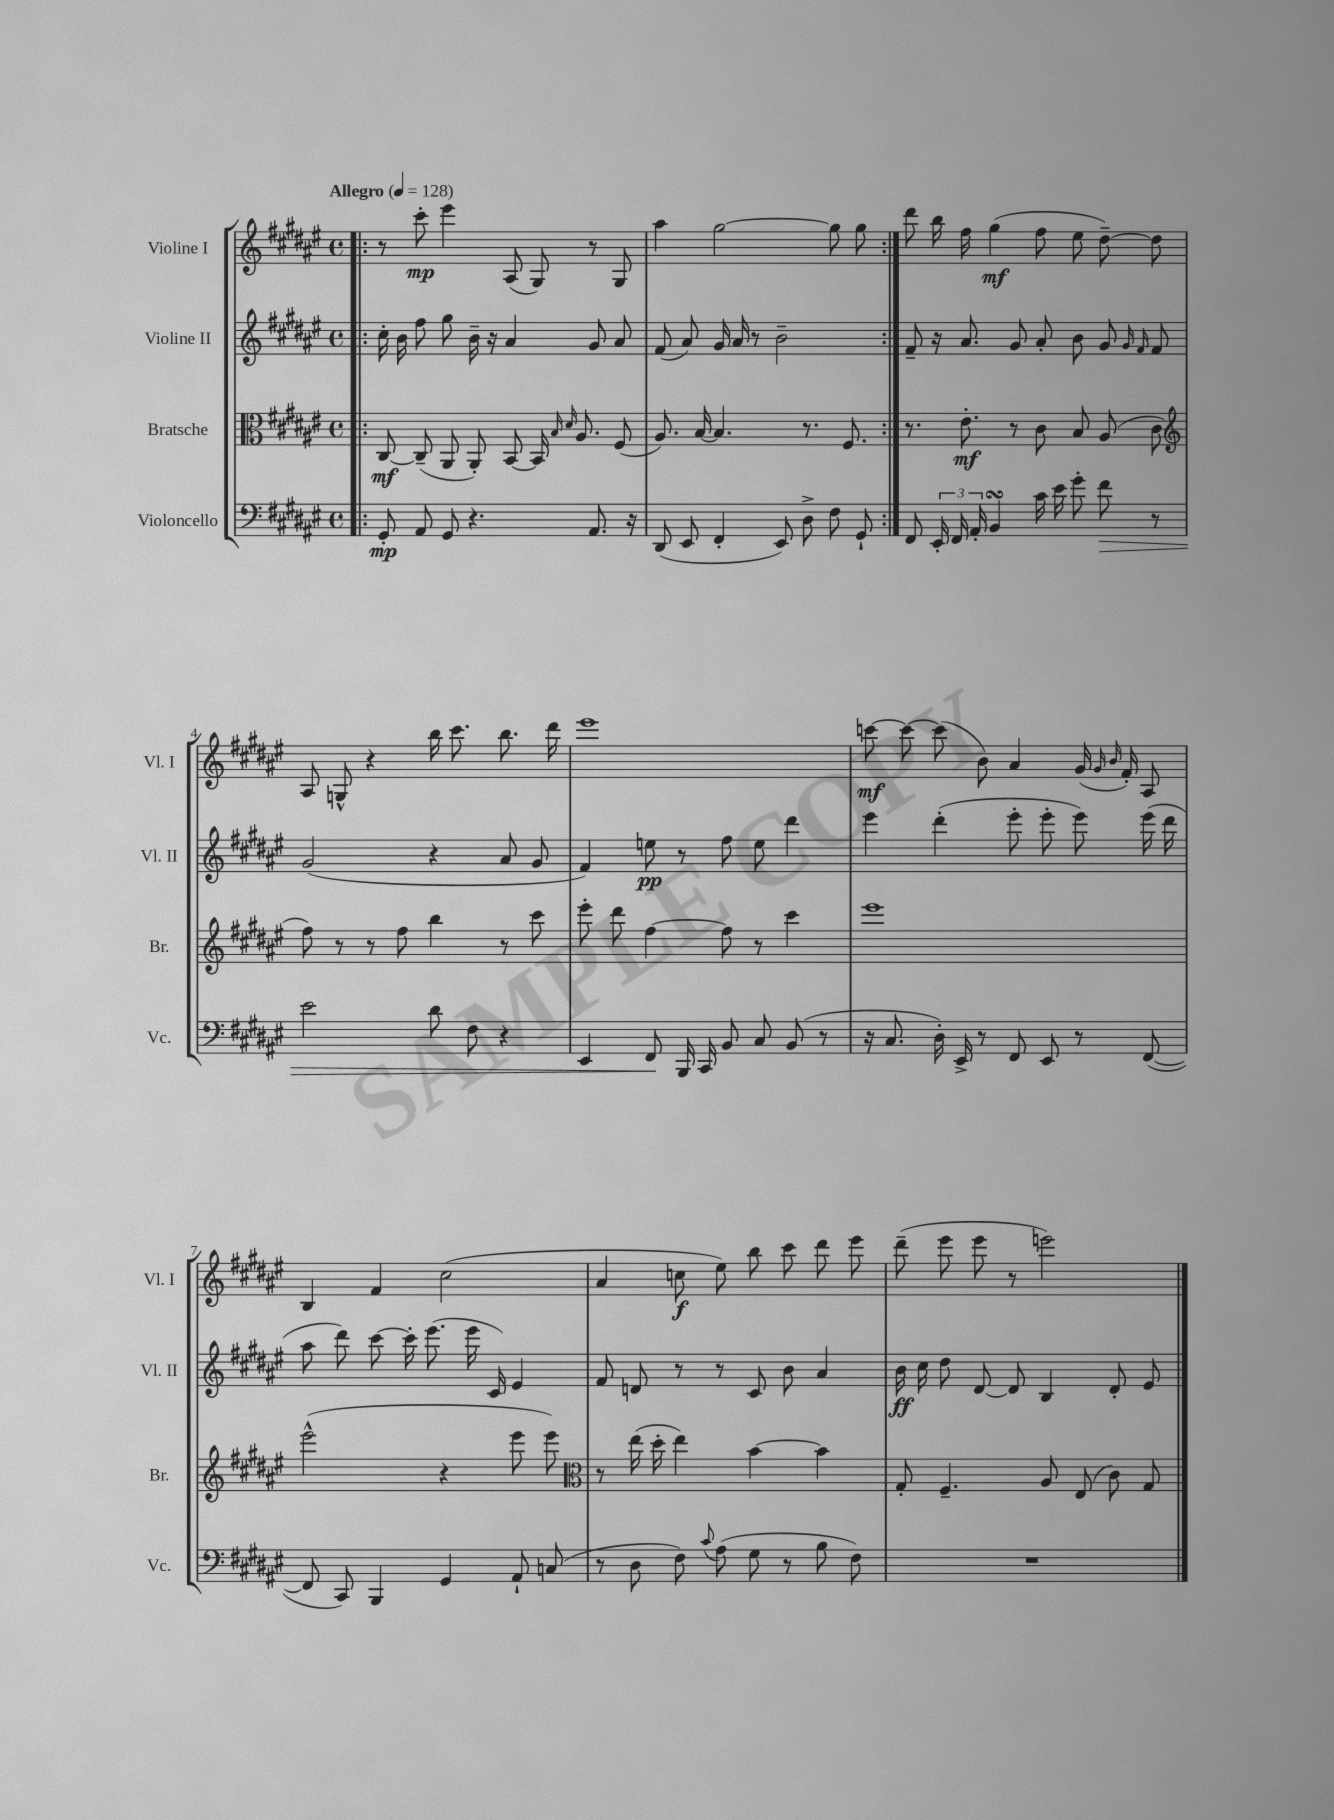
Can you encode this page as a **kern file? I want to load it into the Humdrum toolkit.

**kern	**kern	**kern	**kern
*staff4	*staff3	*staff2	*staff1
*clefF4	*clefC3	*clefG2	*clefG2
*k[f#c#g#d#a#e#]	*k[f#c#g#d#a#e#]	*k[f#c#g#d#a#e#]	*k[f#c#g#d#a#e#]
*M4/4	*M4/4	*M4/4	*M4/4
*met(c)	*met(c)	*met(c)	*met(c)
*MM128	*MM128	*MM128	*MM128
=!|:	=!|:	=!|:	=!|:
8GG#'	[8C#	16cc#'	8r
.	.	16b	.
8AA#	(8C#~]	8ff#	8ccc#'
8GG#	8AA#	8gg#	4eee#
4.r	8AA#')	16b~	.
.	.	16r	.
.	[8BB	4a#	(8A#
.	16BB]	.	8G#)
.	16qqB	.	.
.	16qqd#	.	.
.	8.A#	.	.
8.AA#	.	8g#	8r
.	(8F#	8a#	8G#
16r	.	.	.
=	=	=	=
(8DD#	8.A#)	(8f#	4aa#
8EE#	.	8a#)	.
.	[16B	.	.
4FF#'	4.B]	16g#	[2gg#
.	.	16a#	.
.	.	8r	.
8EE#)	.	2b~	.
8D#^	8.r	.	.
8F#	.	.	8gg#]
.	8.F#	.	.
8GG#`	.	.	8gg#
=:|!	=:|!	=:|!	=:|!
8FF#	8.r	8f#~	8ddd#
24EE#'	.	16r	16bb
24FF#	.	.	.
.	8.e#'	8.a#	16ff#
24AA#'	.	.	.
4BB	.	.	(4gg#
.	8r	8g#	.
16c#	8c#	8a#'	8ff#
16e#	.	.	.
8g#'	8B	8b	8ee#
8f#	(8A#	8g#	[8dd#~)
.	.	16qqg#	.
.	.	16qqf#	.
8r	8c#	8f#	8dd#]
=	=	=	=
*	*clefG2	*	*
2e#	8ff#)	(2g#	8A#
.	8r	.	8G^^
.	8r	.	4r
.	8ff#	.	.
8d#	4bb	4r	16bb
.	.	.	8.ccc#
8F#	.	.	.
4r	8r	8a#	8.bb
.	8ccc#	8g#	.
.	.	.	16ddd#
=	=	=	=
4EE#	8eee#'	4f#)	1eee#
.	8ddd#	.	.
8FF#	[4ff#	8ee	.
16BBB	.	8r	.
16CC#	.	.	.
8BB	8ff#]	8ff#	.
8C#	8r	8ee	.
(8BB	4ccc#	4ddd#	.
8r	.	.	.
=	=	=	=
16r	1eee#	4eee#	[8ccc
8.C#	.	.	.
.	.	.	8ccc_
16D#')	.	(4ddd#'	(8ccc]
16EE#^	.	.	.
8r	.	.	8b)
8FF#	.	8eee#'	4a#
8EE#	.	8eee#'	.
8r	.	8eee#)	(16g#
.	.	.	16qqg#
.	.	.	16qqb
.	.	.	16f#')
([8FF#	.	(16eee#	8A#
.	.	16ddd#	.
=	=	=	=
8FF#]	(2eee#^^	8aa#	4B
8CC#)	.	8ddd#)	.
4BBB	.	[8ccc#	4f#
.	.	16ccc#']	.
.	.	(8.eee#	.
4GG#	4r	.	(2cc#
.	.	16eee#	.
.	.	16c#)	.
8AA#`	8eee#	4e#	.
(8C	8eee#)	.	.
=	=	=	=
*	*clefC3	*	*
8r	8r	8f#	4a#
8D#	(16ee#	8d	.
.	16dd#'	.	.
8F#)	4ee#)	8r	8cc
8qqc#	.	.	.
(8A#	.	8r	8ee#)
8G#	[4b	8c#	8bb
8r	.	8b	8ccc#
8B	4b]	4a#	8ddd#
8F#)	.	.	8eee#
=	=	=	=
1r	8G#'	16b	(8ddd#~
.	.	16cc#	.
.	4.F#~	8dd#	8eee#
.	.	[8d#	8eee#
.	.	8d#]	8r
.	8A#	4B	2eee)
.	(8E#	.	.
.	8c#)	8d#'	.
.	8G#	8e#	.
==	==	==	==
*-	*-	*-	*-
